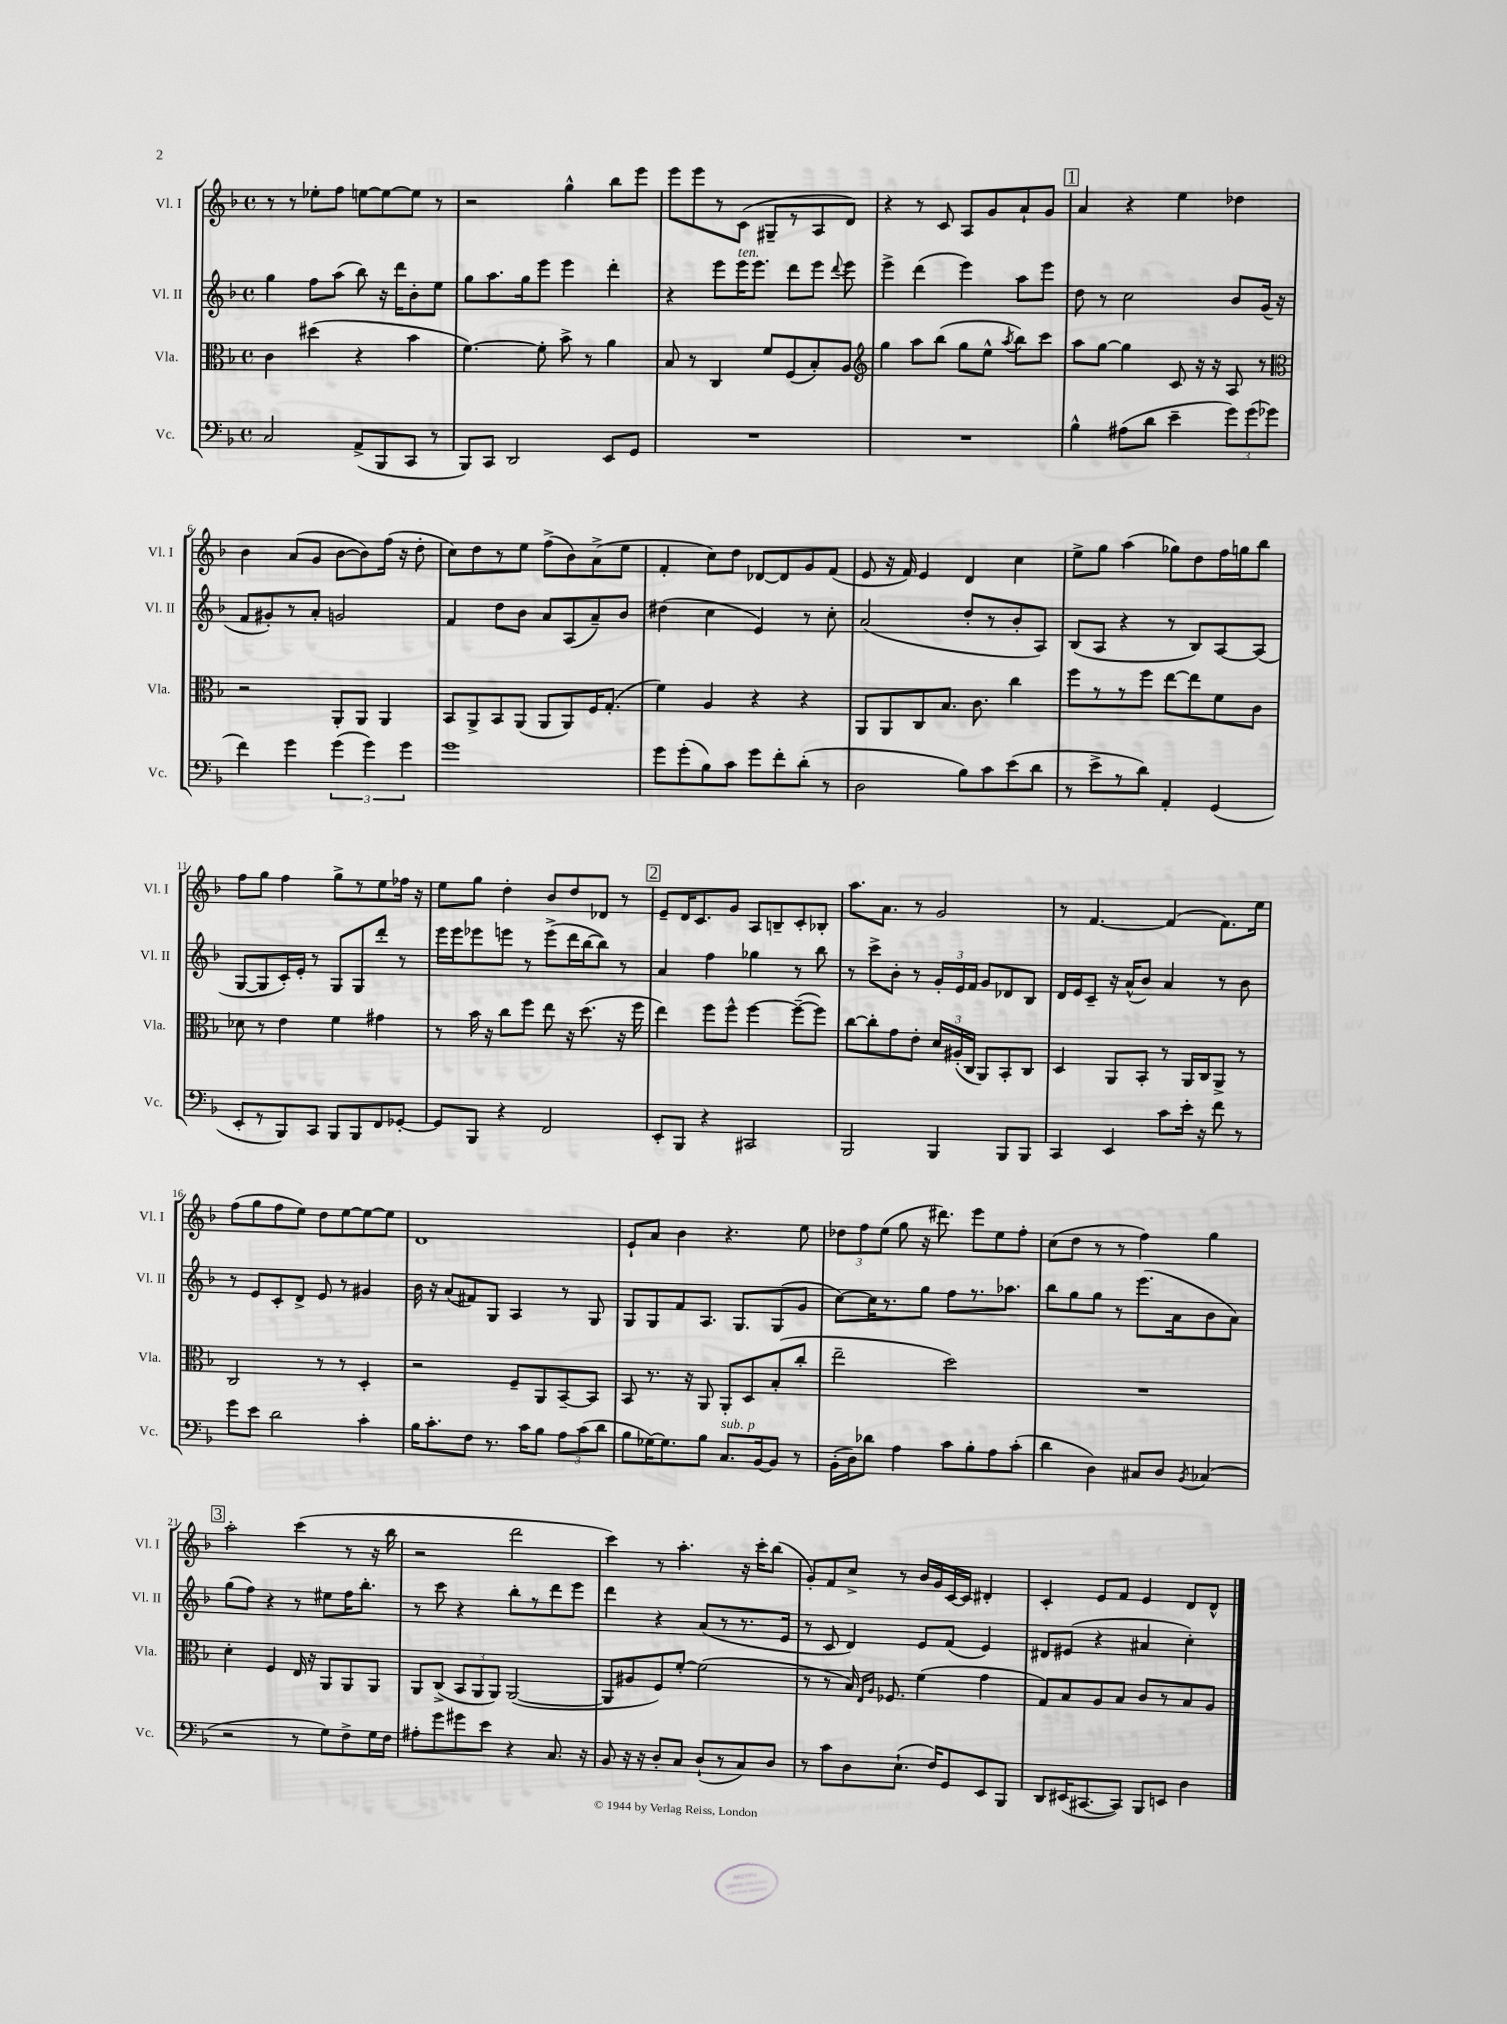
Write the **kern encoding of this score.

**kern	**kern	**kern	**kern
*staff4	*staff3	*staff2	*staff1
*clefF4	*clefC3	*clefG2	*clefG2
*k[b-]	*k[b-]	*k[b-]	*k[b-]
*M4/4	*M4/4	*M4/4	*M4/4
*met(c)	*met(c)	*met(c)	*met(c)
2C/	4c\	4gg\	8r
.	.	.	8r
.	(4dd#\	8ff\L	8ee-'\L
.	.	(8aa\J	8ff\J
(8AA^/L	4r	8bb-\)	[8ee\L
8BBB-/	.	16r	8ee\_
.	.	16ddd\LK	.
8CC/J	4b-\	8b-'\	8ee\]J
8r	.	8ee\J	8r
=	=	=	=
8BBB-/L)	[4.f\)	8gg\L	2r
8CC/J	.	8.aa\	.
2DD/	.	.	.
.	.	16gg\k	.
.	8f'\]	8eee\J	.
.	8b-^\	4eee\	4gg^^\
.	8r	.	.
8EE/L	4a\	4ddd'\	8bb-\L
8GG/J	.	.	8eee\J
=	=	=	=
1r	8B-/	4r	8eee\L
.	8r	.	8eee\
.	4C/	8eee\L	8r
.	.	16eee\K	(8c\J
.	.	8.eee\J	.
.	8f/L	.	8G#~/L
.	(8F/	8ddd\L	8r
.	8B-'/)	8eee\J	8A/
.	.	8qqddd/	.
.	8A/J	8eee\	8d/J)
=	=	=	=
*	*clefG2	*	*
1r	4gg\	4eee^\	4r
.	8aa\L	(4ddd\	8r
.	(8bb-\J	.	8c/
.	8gg\L	4eee\)	8A/L
.	8ee^^\J	.	8g/
.	8qaa/	.	.
.	8bb-\L)	8aa\L	8a`/
.	8ccc\J	8eee\J	8g/J
=	=	=	=
4B-^^\	8aa\L	8dd\	4a/
.	[8gg\J	8r	.
(8A#\L	4gg\]	2cc\	4r
8d\J	.	.	.
4e~\	8c/	.	4ee\
.	16r	.	.
.	16r	.	.
12g\L)	8A/	8b-/L	4dd-\
(12g\	.	.	.
.	8r	(16g/Jk	.
12g-\J	.	.	.
.	.	16r	.
=	=	=	=
*	*clefC3	*	*
4f\)	2r	8f/L	4b-\
.	.	8g#'/)	.
4g\	.	8r	(8a/L
.	.	8a'/J	8g/J
(6g\	8AA'/L	2g/	[8b-\L
.	8AA/J	.	8b-\])
6g\)	.	.	.
.	4AA/	.	(16ff\Jk
.	.	.	16r
6g\	.	.	.
.	.	.	8dd'\
=	=	=	=
1g	8BB-/L	4f/	8cc\L)
.	8AA^/	.	8dd\
.	8BB-/	8dd\L	8r
.	(8AA/J	8b-\J	8ee\J
.	8AA/L	8a/L	(8ff^\L
.	8AA/)	(8A/	8b-\)
.	16F/K	8a~/)	(8a^\
.	(8.G'/J	.	.
.	.	8b-/J	8ee\J
=	=	=	=
8g\L	4f\)	(4dd#\	4f'/
(8g'\	.	.	.
8B-\)	4A/	4cc\	8cc\L)
8c\J	.	.	8dd\J
8g\L	4r	4e/)	[8d-/L
8f'\	.	.	8d-/]
(8d'\J	4r	8r	8g/
8r	.	8cc'\	(8f/J
=	=	=	=
2D\	8AA/L	(2a/	8e/
.	8AA/	.	16r
.	.	.	16f/)
.	8C/	.	4e/
.	8.B-/J	.	.
8B-\L)	.	8dd'/L	4d/
.	8.c\	.	.
8c\	.	8r	.
(8e\	4cc\	8b-'/	4cc\
8d\J	.	8A/J)	.
=	=	=	=
8r	8ff\L	(8B-/L	8ee^\L
8e^\L	8r	8A/J	8gg\J
8r	8r	4r	(4aa\
8d\J)	8ff\J	.	.
4AA'/	[8ee\L	8r	8gg-\L)
.	8ee\]	8B-/L)	8dd\
(4GG/	8f\	[8A/	16ff\L
.	.	.	16gg\J
.	8c\J	(8A/]J	8bb-\J
=	=	=	=
8EE'/L	8d-\	[8G/L	8ff\L
8r	8r	8G/]	8gg\J
8BBB-/)	4e\	16c'/L)	4ff\
.	.	16e'/JJ	.
8CC/J	.	8r	.
8BBB-/L	4f\	8G/L	8gg^\L
8BBB-/	.	8G/	8r
8FF/	4g#\	8ddd'/J	8ee\
[8GG-'/J	.	8r	16ff-\Jk
.	.	.	16r
=	=	=	=
8GG-/]L	8r	16eee\LL	8ee\L
.	.	16eee\J	.
8BBB-/J	16b-\	8eee-\	8gg\J
.	16r	.	.
4r	8cc\L	8eee\J	4dd'\
.	8ff\J	8r	.
2FF/	8ee\	(8eee^\L	8b-/L
.	16r	16ddd\L	8dd/
.	(8.dd\	[16bb-\J	.
.	.	8bb-\]J)	8d-/J
.	16r	8r	8r
.	16ff\	.	.
=	=	=	=
8EE'/L	4ee\)	4a/	8e~/L
8BBB-/J	.	.	16d/K
.	.	.	8.c/
4r	8ff\L	4ff\	.
.	8ff^^\J	.	8g/J
2CC#/	[4ff\	4gg-\	8A/L
.	.	.	8B~/
.	(8ff~\_L	8r	8c'/
.	8ff\]J)	8bb-\	8B-'/J
=	=	=	=
2BBB-/	[8cc\L	8r	8.aa\L
.	8cc'\]	8ccc^\L	.
.	.	.	8.a\J
.	8g\	8b-'\J	.
.	8e'\J	8r	8r
4BBB-/	24d/LL	24g'/LL	2g/
.	(24A#'/	24e/	.
.	24C/JJ	24f/JJ	.
.	8AA/L)	8g/L	.
8BBB-/L	8BB-'/	8d-/	.
8BBB-/J	8C/J	8B-/J	.
=	=	=	=
4CC/	4D/	16d/LL	8r
.	.	16e/J	.
.	.	8c~/J	[4.f/
4EE/	8AA/L	16r	.
.	.	(16a^^/LK	.
.	8BB-'/J	8b-/J)	.
8c\L	8r	4a/	(4f/]
16e'\Jk	16AA/LL	.	.
16r	16C/J	.	.
8f\	8AA^/J	8r	8.f\L)
8r	8r	8b-\	.
.	.	.	16ee\Jk
=	=	=	=
8g\L	2C/	8r	(8ff\L
8e\J	.	8e/L	8gg\
2d\	.	8c'/	8ff\
.	.	8d^/J	8ee\J)
.	8r	8e/	8dd\L
.	8r	8r	[8ee\
4c'\	4D'/	4g#/	8ee\_
.	.	.	8ee\]J
=	=	=	=
16B-\LK	2r	16b-\	1d
8.c'\	.	16r	.
.	.	(8a/L	.
8F\J	.	8f#/)	.
8.r	.	8G/J	.
.	8F~/L	4A/	.
16c\LK	.	.	.
8B-\J	8AA/	.	.
12A\L	[8BB-~/	8r	.
(12c\	.	.	.
.	8BB-/]J	8G/	.
12d\J	.	.	.
=	=	=	=
8B-\L	8BB-/	8G/L	8e`/L
[16G-\K)	8.r	8G/	8a/J
8.G-\]	.	.	.
.	.	8f/	4b-\
.	16r	.	.
8B-\J	8AA/	8.A/J	.
8.C/L	8AA'/L	.	4.r
.	.	8.G/L	.
.	8D/	.	.
[16BB-/k	.	.	.
8BB-/]J	(8B-'/	(8G/	.
8r	8cc'/J	8g/J	8ee\
=	=	=	=
(16BB-'\LL	2ee~\	[8cc\L)	12dd-\L
16D\J)	.	.	.
.	.	.	12ff\
8d-\J	.	16cc\]K	.
.	.	.	(12ee\J
.	.	8.r	.
4A\	.	.	8gg\
.	.	8gg\J	16r
.	.	.	8.ddd#\)
8c\L	2dd\)	8ff\L	.
8B-'\	.	8.r	8eee\L
8A\	.	.	8ee\
.	.	8.aa-\J	.
(8c'\J	.	.	8ff'\J
=	=	=	=
4d\	1r	8bb-\L	(8cc\L
.	.	8gg\	8dd\J
4D\)	.	8gg\J	8r
.	.	8r	8r
8C#/L	.	(8.eee\L	4ff\)
8D/J	.	.	.
.	.	16a\k	.
8qBB-/	.	.	.
(4C-/	.	8b-\	4gg\
.	.	8a\J)	.
=	=	=	=
2r	4d'\	(8gg\L	2aa'\
.	.	8ff\J)	.
.	4F/	4r	.
8r	16E/	8r	(4ccc\
.	16r	.	.
8G\L)	8AA/L	8ee#\L	.
8F^\	8AA/	16ff\K	8r
.	.	8.bb-'\J	.
16G\L	8AA/J	.	16r
16F\JJ	.	.	16bb-\
=	=	=	=
8A#'\L	8AA/L	8r	2r
8g\	(8C^/J	8ccc\	.
8g#\	12BB-/L	4r	.
.	12AA/	.	.
8e\J	.	.	.
.	12AA/J)	.	.
4r	([2AA/	8bb-'\L	2ddd\
.	.	8r	.
8.C/	.	8ddd\	.
.	.	8eee\J	.
16r	.	.	.
=	=	=	=
8BB-/	8AA/]L	4ddd\	4ccc\)
16r	8A#/	.	.
16r	.	.	.
8D'/L	8F/)	4r	8r
8C/J	[8f'/J	.	4.aa'\
(8D`/L	(2f\]	(8a/L	.
8r	.	8r	.
8C/)	.	8.r	16r
.	.	.	16ccc'\LK
8D/J	.	.	(8bb-\J
.	.	16e/Jk	.
=	=	=	=
8r	8r	8r	8g'/L)
8c\L	8r	8c/	8f/
8D\	16B-/)	4d/)	8cc^/J
.	16qqE/LL	.	.
.	16qqA/JJ	.	.
.	8.F-/	.	.
(8.E`\J	.	.	8r
.	(4f\	8e/L	16b-/LL
16F/LK)	.	.	16g/
8GG/	.	(8f/J	[16c/
.	.	.	16c/]JJ
8EE/	4g\	4e/)	4d#'/
8BBB-/J	.	.	.
=	=	=	=
8DD/L	8G/L)	8d#/L	4c'/
(16EE#/K	8B-/	(8e#/J	.
[8.CC#/	.	.	.
.	8A/	4r	8e/L
8CC#/]J)	8B-/J	.	8f/J
8BBB-/L	8c/L	4a#/	4e/
8EE/J	8r	.	.
4D\	8B-/	4cc'\)	8d/L
.	8A/J	.	8d^^/J
==	==	==	==
*-	*-	*-	*-
